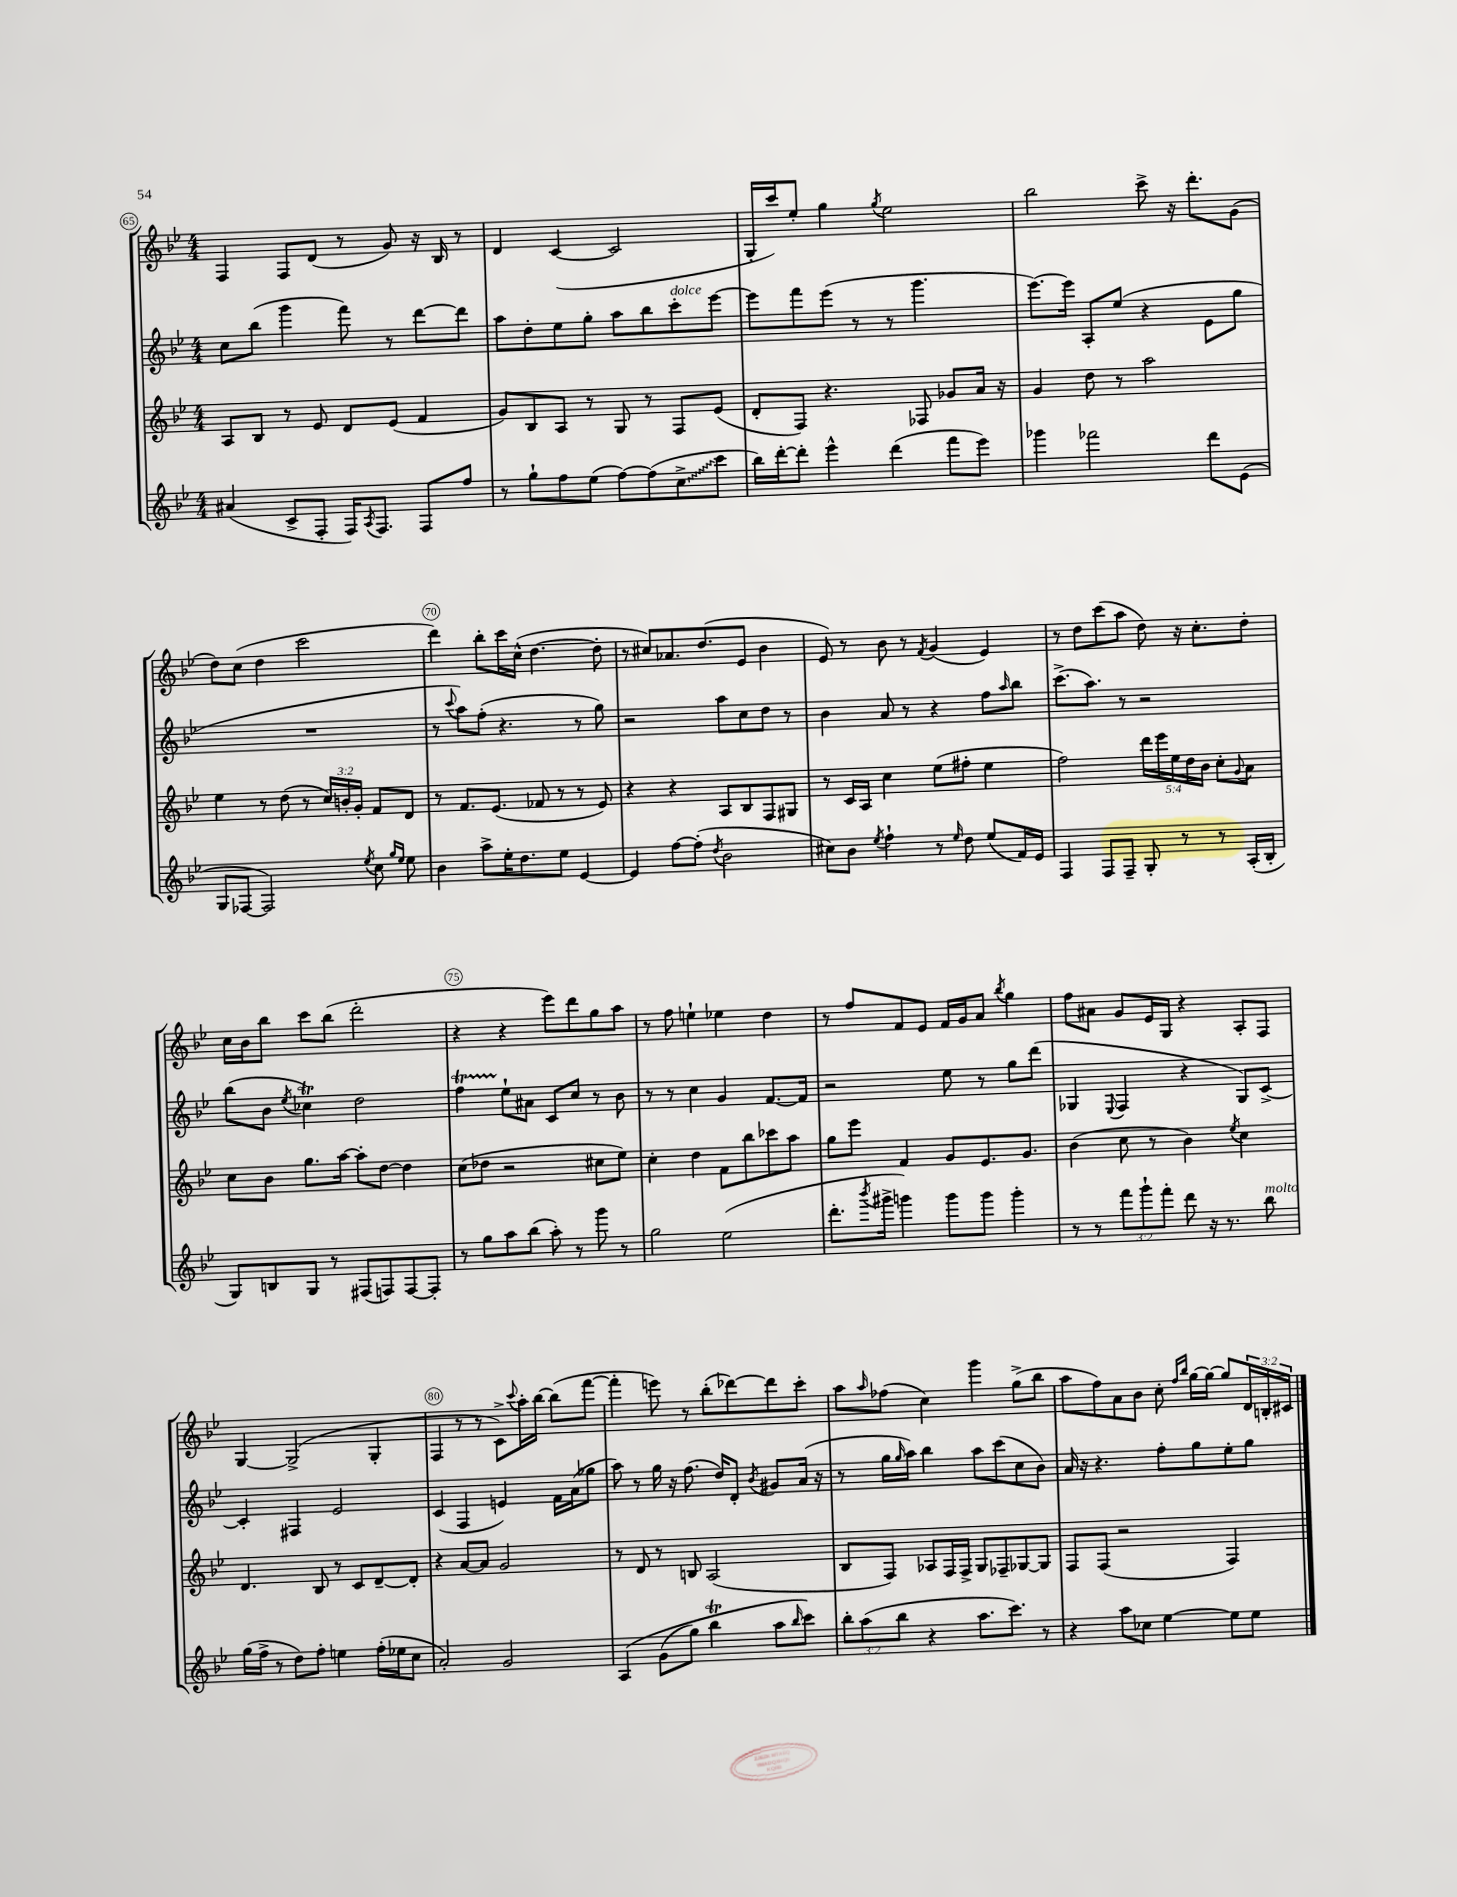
<<
\new StaffGroup <<
\new Staff = "s0" {
    \clef treble \key bes \major \numericTimeSignature \time 4/4 \override Staff.TupletNumber.text = #tuplet-number::calc-fraction-text
    f4 f8 d'8( r8 g'8) r16 bes16 r8 |
    d'4 c'4~( c'2 |
    g16-. c'''16) ees''8-. g''4 \acciaccatura { g''8 } ees''2 |
    bes''2 c'''8-> r16 d'''8.-. g'8( |
    d''8) c''8( d''4 c'''2 |
    d'''4) bes''8-. c'''16 c''16-^( d''4.~ d''8-. |
    r8 cis''8) aes'8. d''8.( ees'8 bes'4 |
    ees'8) r8 bes'8 r8 \acciaccatura { f'8 } g'4( ees'4) |
    r8 d''8 c'''8( a''8 d''8) r16 c''8.-. d''8-. |
    c''16 bes'16 bes''8 c'''8 bes''8( d'''2-. |
    r4 r4 ees'''8) d'''8 g''8 a''8 |
    r8 f''8 e''4-! ees''4 d''4 |
    r8 f''8 f'8 ees'8 f'16 g'16 a'8 \acciaccatura { bes''8 } g''4 |
    f''8 ais'8 g'8 ees'16 g16 r4 a8-. f8 |
    g4~ g2->( g4-. |
    f4 r8 r8 c'8->) \appoggiatura { c'''8 } a''16-. bes''16~ bes''8( f'''8~ |
    f'''4-. e'''8) r8 bes''8-.( des'''8~) des'''8 c'''8-. |
    a''8 \grace { a''16 } fes''8( c''4) g'''4 g''8->( bes''8 |
    a''8 f''8) a'8 bes'8 c''8-. \grace { f''16 bes''16 } g''16~ g''16~ g''8 \tuplet 3/2 { d'16 b16-. cis'16 } \bar "|." |
}
\new Staff = "s1" {
    \clef treble \key bes \major \numericTimeSignature \time 4/4
    c''8 bes''8( g'''4 f'''8) r8 d'''8~ d'''8 |
    a''8 d''8-. ees''8 g''8-. a''8 bes''8 c'''8-.^\markup { \italic "dolce" } ees'''8~ |
    ees'''8 f'''8 ees'''8( r8 r8 g'''4. |
    ees'''8.~) ees'''16 a8-. ees''8( r4 ees'8 g''8 |
    R1 |
    r8 \appoggiatura { c'''8 } a''8) f''8-.( r4. r8 g''8) |
    r2 a''8 c''8 d''8 r8 |
    bes'4 a'8 r8 r4 f''8 \grace { a''16 } bes''8 |
    c'''8.->( a''8.) r8 r2 |
    bes''8( bes'8 \acciaccatura { ees''8 } ces''4\trill) d''2 |
    f''4\startTrillSpan ees''8-!\stopTrillSpan ais'8 c'8 c''8 r8 bes'8 |
    r8 r8 c''4 g'4 f'8.~ f'16 |
    r2 ees''8 r8 g''8 d'''8( |
    ges4 \appoggiatura { ees8 } f4 r4 ges8) c'8~-> |
    c'4-. fis4 ees'2 |
    c'4( f4 e'4) f'16 a'16( ges''8 |
    a''8) r8 g''16 r16 f''8.( d''16) d'8-. \acciaccatura { bes'8 } gis'8 a'16( r16 |
    r8 g''16 \grace { g''16 } a''16) bes''4 a''8 c'''8( c''8 bes'8) |
    a'16 r16 r4. f''8-. g''8 ees''8-. g''8 \bar "|." |
}
\new Staff = "s2" {
    \clef treble \key bes \major \numericTimeSignature \time 4/4 \override Staff.TupletNumber.text = #tuplet-number::calc-fraction-text
    a8 bes8 r8 ees'8 d'8 ees'8( f'4 |
    g'8) bes8 a8 r8 g8 r8 f8 ees'8( |
    d'8-. f8) r4. fes8 ges'8 a'16 r16 |
    g'4 d''8 r8 a''2 |
    ees''4 r8 d''8( r8 \tuplet 3/2 { c''16) b'16-. g'16-. } f'8 d'8 |
    r8 f'8. ees'8.( fes'8 r8 r8 ees'8) |
    r4 r4 a8 bes8 f8 gis8 |
    r8 c'16 a16 c''4 ees''8( fis''8-. ees''4 |
    f''2) \tuplet 5/4 { d'''16 ees'''16 ees''16 d''16 bes'16 } c''8-. \appoggiatura { g'8 } a'8 |
    c''8 bes'8 g''8. a''16~ a''8-. d''8~ d''4 |
    c''8( des''8 r2 cis''8 ees''8) |
    c''4-. d''4 f'8 bes''8 ces'''8 a''8 |
    g''8 ees'''8 f'4 g'8 ees'8. g'8. |
    bes'4( c''8 r8 bes'4) \acciaccatura { ees''8 } c''4 |
    d'4. bes8 r8 c'8 d'8~-- d'8-. |
    r4 a'8~ a'8 g'2 |
    r8 d'8 r8 b8 a2( |
    bes8 f8) aes8 f16 f16-> g8 fes8-- ges8~ ges8 |
    f8 f8( r2 f4) \bar "|." |
}
\new Staff = "s3" {
    \clef treble \key bes \major \numericTimeSignature \time 4/4 \override Staff.TupletNumber.text = #tuplet-number::calc-fraction-text
    ais'4( c'8-> f8-. f16) \acciaccatura { a8 } f8. f8 f''8 |
    r8 g''8-! f''8 ees''8( f''8~) f''8( \once \override Glissando.style = #'zigzag c''8->\glissando c'''8 |
    bes''16) d'''16~-. d'''8-. ees'''4-^ d'''4( f'''8 ees'''8) |
    ges'''4 fes'''2 d'''8 ees'8( |
    g8 fes8~ fes2) \acciaccatura { ees''8 } c''8 \grace { g''16 ees''16 } ees''8 |
    bes'4 a''8-> ees''16-. d''8. ees''8 ees'4~ |
    ees'4 f''8~ f''8-.( \acciaccatura { d''8 } bes'2 |
    cis''8) bes'8 \acciaccatura { ees''8 } f''4-! r8 \grace { ees''16 } d''8 ees''8( f'16) ees'16 |
    f4 f8 f8-- g8-. r8 r8 a16-.( bes16-. |
    g8) b8 g8 r8 fis8( f8) f8~ f8-. |
    r8 g''8 a''8 bes''8( a''8-.) r8 g'''8 r8 |
    g''2 ees''2( |
    d'''8.-. \acciaccatura { bes'''8 } gis'''16-> g'''4) g'''8 g'''8 g'''4-. |
    r8 r8 \tuplet 3/2 { f'''8 g'''8-! f'''8-. } d'''8 r16 r8. bes''8^\markup { \italic "molto" } |
    g''16( f''16-> r8 d''8) f''8-. e''4 f''16-.( ees''16 c''8 |
    a'2-.) g'2 |
    a4\( g'8( g''8) bes''4\trill a''8 \grace { bes''16 } c'''8\) |
    \tuplet 3/2 { bes''8-. a''8( bes''8 } r4 a''8. c'''8.) r8 |
    r4 a''8 ces''8 ees''4~ ees''8 ees''8 \bar "|." |
}
>>
>>
\layout { \context { \Score currentBarNumber = #65 \override BarNumber.break-visibility = ##(#f #t #t) barNumberVisibility = #(every-nth-bar-number-visible 5) \override BarNumber.stencil = #(make-stencil-circler 0.1 0.3 ly:text-interface::print) } }
